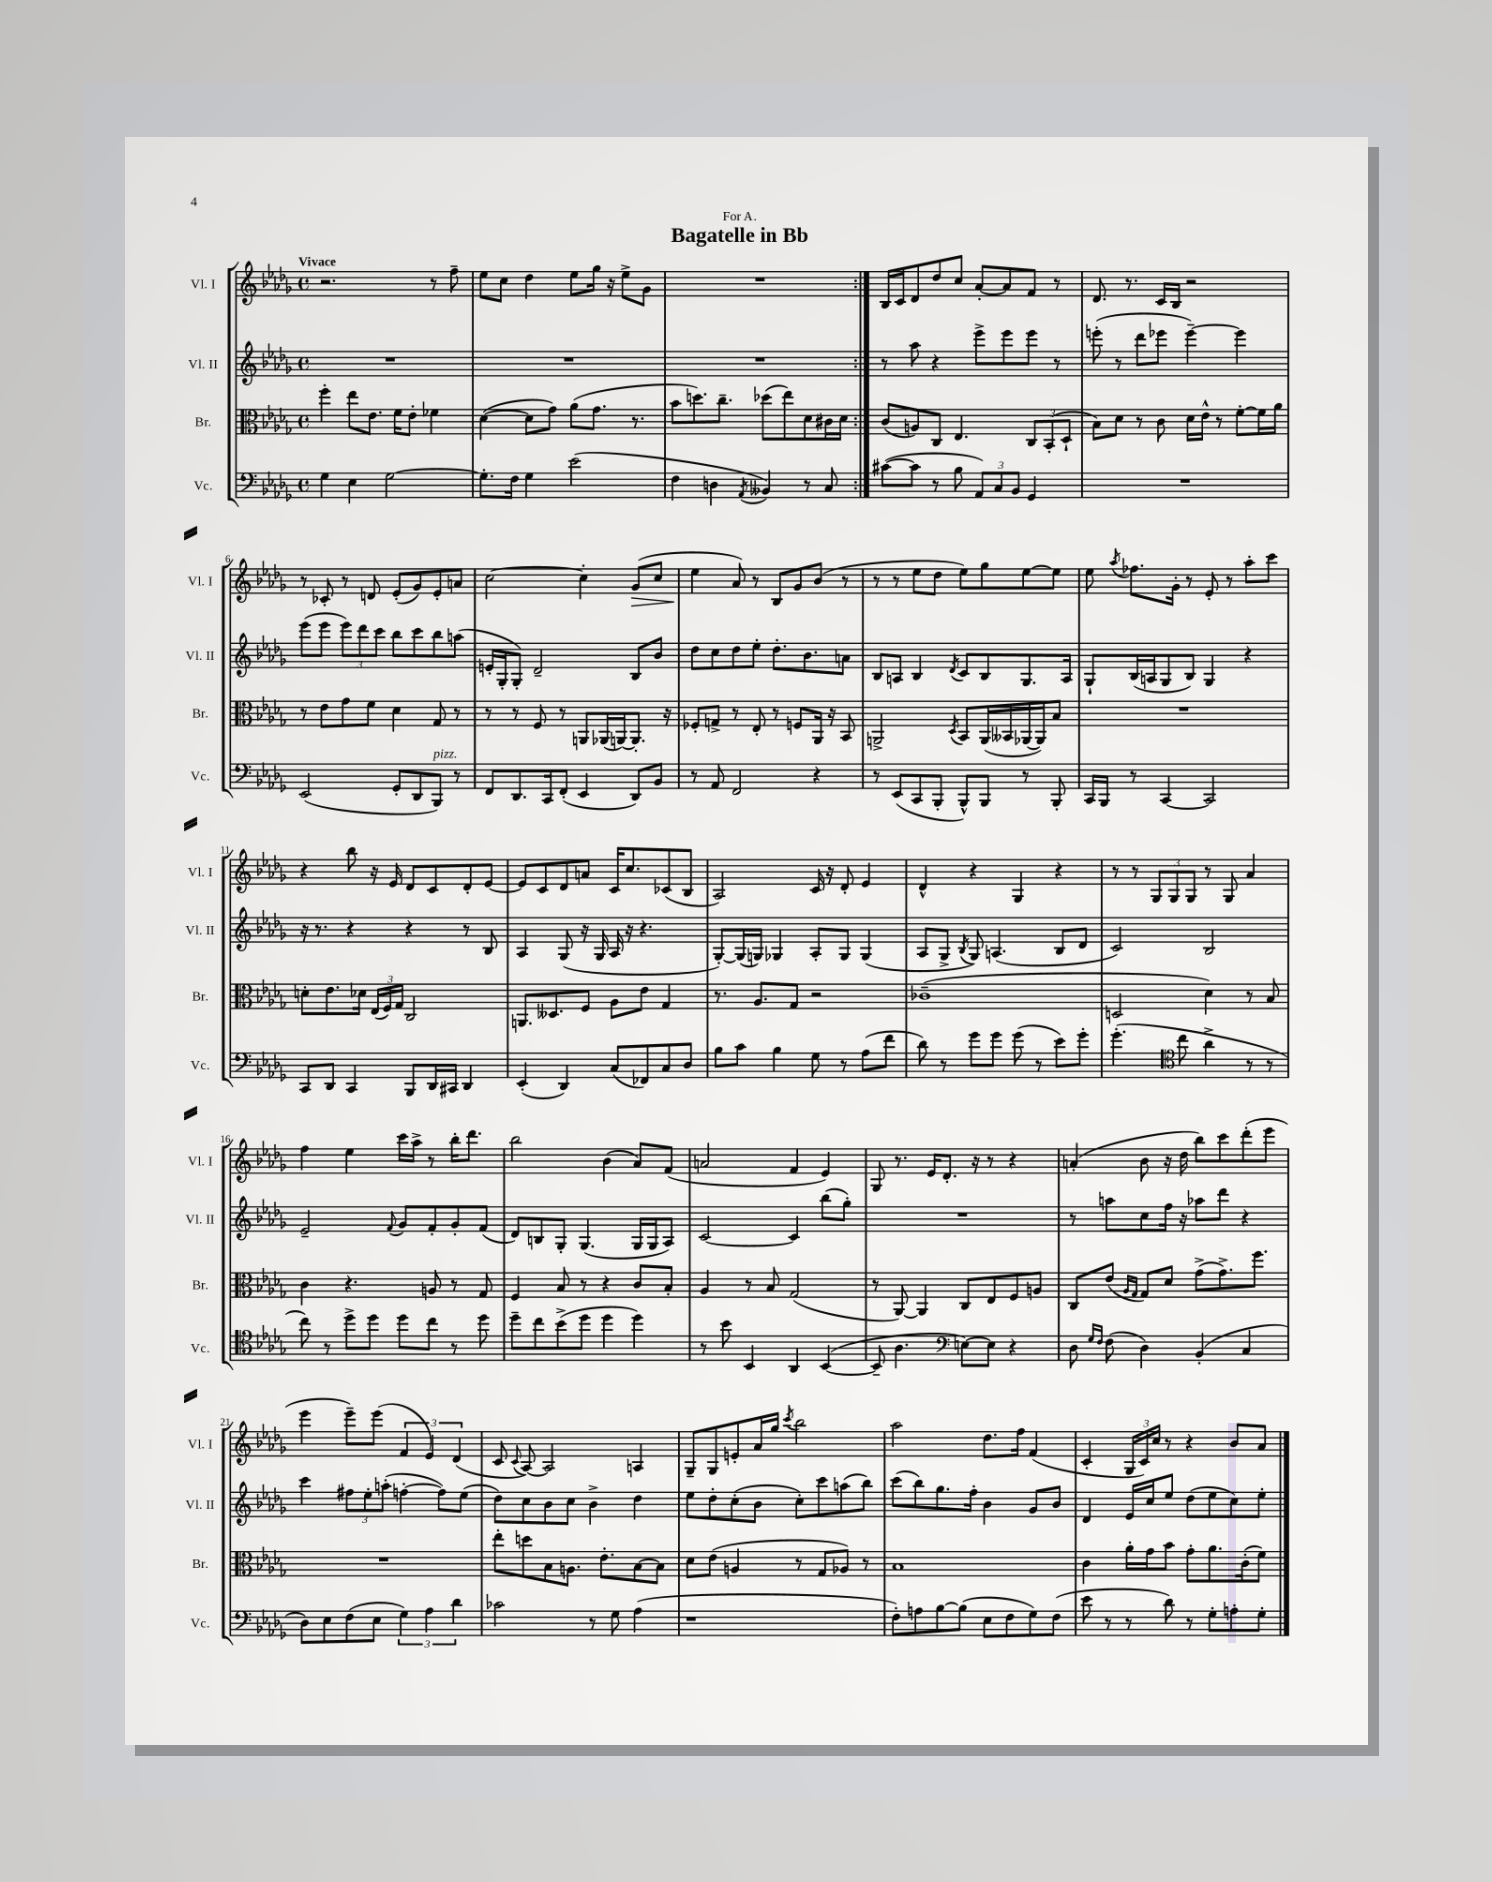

**kern	**kern	**kern	**kern
*staff4	*staff3	*staff2	*staff1
*clefF4	*clefC3	*clefG2	*clefG2
*k[b-e-a-d-g-]	*k[b-e-a-d-g-]	*k[b-e-a-d-g-]	*k[b-e-a-d-g-]
*M4/4	*M4/4	*M4/4	*M4/4
*met(c)	*met(c)	*met(c)	*met(c)
4G-\	4ff'\	1r	2.r
4E-\	8ee-\L	.	.
.	8.e-\J	.	.
[2G-\	.	.	.
.	16f\LK	.	.
.	8e-'\J	.	.
.	4f-\	.	8r
.	.	.	8ff~\
=	=	=	=
8.G-'\]L	([4d-\	1r	8ee-\L
.	.	.	8cc\J
16F\Jk	.	.	.
4G-\	8d-\]L	.	4dd-\
.	8g-\J)	.	.
(2e-\	(8a-\L	.	8ee-\L
.	8.g-\J	.	16gg-\Jk
.	.	.	16r
.	.	.	8ee-^\L
.	8.r	.	.
.	.	.	8g-\J
=	=	=	=
4F\	8b-\L	1r	1r
.	8.dd\)	.	.
4D\	.	.	.
.	8.cc~\J	.	.
8qAA-/	.	.	.
4BB--/)	(8dd-\L	.	.
.	8ee-\)	.	.
8r	8d-\	.	.
8C/	16c#\L	.	.
.	16d-\JJ	.	.
=:|!	=:|!	=:|!	=:|!
([8c#\L	(8c/L	8r	16B-/LL
.	.	.	16c/J
8c#\]J	8A/)	8aa-\	8d-/
8r	8C/J	4r	8dd-/
8B-\	4.E-/	.	8cc/J
12AA-/L)	.	8eee-^\L	[8a-'/L
12C/	.	.	.
.	.	8eee-\	8a-/]
12BB-/J	.	.	.
4GG-/	12C/L	8eee-\J	8f/J
.	(12BB-'/	.	.
.	.	8r	8r
.	12D-`/J	.	.
=	=	=	=
1r	8B-\L)	(8eee'\	8.d-/
.	8d-\J	8r	.
.	.	.	8.r
.	8r	8ddd-\L	.
.	8c\	8eee-\J	16c/LL
.	.	.	16B-/JJ
.	16d-\LL	[4eee-~\)	2r
.	16e-^^\JJ	.	.
.	8r	.	.
.	[8f'\L	4eee-\]	.
.	16f\]L	.	.
.	16a-\JJ	.	.
=	=	=	=
(2EE-/	8r	(8eee-\L	8r
.	8e-\L	8eee-\J	8c-'/
.	8g-\	12eee-\L)	8r
.	.	12ddd-\	.
.	8f\J	.	8d/
.	.	12ccc\J	.
8GG-'/L	4d-\	8bb-\L	(8e-'/L
8DD-/	.	8ccc\	8g-/)
8BBB-/J)	8G-/	8bb-\	8e-'/
8r	8r	(8aa\J	8a/J
=	=	=	=
8FF/L	8r	16e'/LL	[2cc\
.	.	16G-'/J	.
8.DD-/	8r	8G-'/J)	.
.	8F/	2d-~/	.
16CC/k	.	.	.
(8FF'/J	8r	.	.
4EE-/	8AA/L	.	4cc'\]
.	(16AA-/L	.	.
.	[16AA/J)	.	.
8DD-/L)	8.AA'/]J	8B-/L	(8g-/L
8BB-/J	.	8b-/J	8cc/J
.	16r	.	.
=	=	=	=
8r	8F-'/L	8dd-\L	4ee-\
8AA-/	8G^/J	8cc\	.
2FF/	8r	8dd-\	8a-/)
.	8E-'/	8ee-'\J	8r
.	8r	8.dd-'\L	8B-/L
.	8F/L	.	8g-/
.	.	8.b-\	.
4r	16AA-/Jk	.	(8b-/J
.	16r	.	.
.	8BB-/	8a\J	8r
=	=	=	=
8r	2AA^/	8B-/L	8r
(8EE-/L	.	8A/J	8r
8CC/	.	4B-/	8ee-\L
8BBB-'/J	.	.	8dd-\J
.	8qD-/	8qd-/	.
8BBB-^^/L)	8BB-/L	8c/L	8ee-\L)
8BBB-/J	(16AA/L	8B-/	8gg-\
.	16BB--/	.	.
8r	[16AA-/	8.G-/	[8ee-\
.	16AA-/]J)	.	.
8BBB-'/	8B-/J	.	8ee-\]J
.	.	16A/Jk	.
=	=	=	=
16CC/LL	1r	8G-`/L	8ee-\
16BBB-/JJ	.	.	.
.	.	.	8qaa-/
8r	.	(16B-/L	8.ff-\L
.	.	16A/J	.
[4CC/	.	8G-/	.
.	.	.	16g-'\Jk
.	.	8B-/J)	8r
2CC/]	.	4G-/	8e-'/
.	.	.	8r
.	.	4r	8aa-'\L
.	.	.	8ccc\J
=	=	=	=
8CC/L	8d'\L	16r	4r
.	.	8.r	.
8DD-/J	8.e-\	.	.
4CC/	.	4r	8bb-\
.	16d-\Jk	.	.
.	(24E-/LL	.	16r
.	24F/)	.	.
.	.	.	16e-/
.	24G-/JJ	.	.
8BBB-/L	2C/	4r	8d-/L
16DD-/L	.	.	8c/
16CC#/JJ	.	.	.
4DD-/	.	8r	8d-'/
.	.	8B-/	[8e-/J
=	=	=	=
(4EE-'/	8.AA/L	4A-/	8e-/]L
.	.	.	8c/
.	8.D--/	.	.
4DD-/)	.	(8G-/	8d-/
.	8F/J	16r	8a/J
.	.	16G-/	.
(8C/L	8A-\L	16A-/	16c/LK
.	.	16r	8.cc/
8FF-/)	8e-\J	4.r	.
8C/	4G-/	.	(8c-/
8D-/J	.	.	8B-/J
=	=	=	=
8B-\L	8.r	[8G-'/L)	2A-/)
8c\J	.	(16G-/]L	.
.	8.A-/L	16G/JJ)	.
4B-\	.	4G-/	.
.	8G-/J	.	.
8G-\	2r	8A-'/L	16c/
.	.	.	16r
8r	.	8G-/J	8d-'/
(8A-\L	.	(4G-/	4e-/
8f\J	.	.	.
=	=	=	=
8d-\)	(1c-~	8A-/L	4d-^^/
8r	.	8G-^/J	.
.	.	8qB-/	.
8g-\L	.	8G-/)	4r
8g-\J	.	(4.A/	.
(8g-\	.	.	4G-/
8r	.	.	.
8e-\L)	.	8B-/L	4r
8g-'\J	.	8d-/J	.
=	=	=	=
(4.g-'\	2D/	2c/)	8r
.	.	.	8r
.	.	.	12G-/L
.	.	.	12G-/
*clefC4	*	*	*
8cc\	.	.	.
.	.	.	12G-/J
4a-^\	4d-\)	2B-/	8r
.	.	.	8G-/
8r	8r	.	4a-/
8r	8B-/	.	.
=	=	=	=
8cc\)	4c\	2e-~/	4ff\
8r	.	.	.
8dd-^\L	4.r	.	4ee-\
8dd-\J	.	.	.
.	.	8qqf/	.
8dd-\L	.	8g-/L	16ccc\LL
.	.	.	16aa-^\JJ
8cc\J	8A/	8f'/	8r
8r	8r	8g-'/	16bb-'\LK
.	.	.	8.ddd-\J
8dd-\	8G-/	(8f/J	.
=	=	=	=
8dd-~\L	4F/	8d-/L)	2bb-\
8cc\	.	8B/	.
(8b-^\	8B-/	8G-'/J	.
8dd-\J	8r	(4.G-/	.
4dd-\	4r	.	(4b-\
4dd-\)	8c/L	16G-/LL	8a-/L)
.	.	16G-/J	.
.	8B-'/J	8A-/J)	(8f/J
=	=	=	=
8r	4A-/	[2c/	2a/
8b-\	.	.	.
4BB-/	8r	.	.
.	8B-/	.	.
4AA-/	(2G-/	4c/]	4f/
([4BB-/	.	(8bb-\L	4e-/)
.	.	8gg-'\J)	.
=	=	=	=
8BB-~/]	8r	1r	8G-/
4.A-\	[8AA-/)	.	8.r
.	4AA-/]	.	.
.	.	.	16e-/LK
.	.	.	8.d-'/J
*clefF4	*	*	*
[8E\L)	8C/L	.	.
.	.	.	16r
8E\]J	8E-/	.	8r
4r	8F/	.	4r
.	8A/J	.	.
=	=	=	=
8D-\	8C/L	8r	(4a'/
16qqG-/LL	.	.	.
16qqF/JJ	.	.	.
(8F\	(8e-/J	8aa\L	.
.	16qqA-/LL	.	.
.	16qqG-/JJ	.	.
4D-\)	8G-/L)	8cc\	8b-\
.	8d-/J	16ff\Jk	16r
.	.	16r	16dd-\
(4BB-'/	(8g-^\L	8aa-\L	8bb-\L)
.	8.g-^\)	8ddd-\J	8ccc\
4C/	.	4r	(8ddd-'\
.	8.ff\J	.	.
.	.	.	8eee-\J
=	=	=	=
8D-\L)	1r	4ccc\	4eee-\
8E-\	.	.	.
(8F\	.	12ff#\L	8eee-~\L)
.	.	12ee-'\	.
8E-\J	.	.	(8eee-\J
.	.	(12aa'\J	.
6G-\)	.	[4ff'\	6f/
6A-\	.	.	6e-/)
.	.	8ff\]L)	.
6d-\	.	.	(6d-/
.	.	(8ee-\J	.
=	=	=	=
2c-\	8ee-'\L	8dd-\L)	8c/
.	.	.	8qqc/
.	8dd\	8cc\	[8A-/)
.	8B-\	8b-\	2A-/]
.	8.A\J	8cc\J	.
8r	.	4b-^\	.
.	8.e-'\L	.	.
8G-\	.	.	.
(4A-\	[8B-\	4dd-\	4A/
.	8B-\]J	.	.
=	=	=	=
1r	8d-\L	8ee-\L	8G-~/L
.	(8e-\J	8dd-'\	8G-/
.	4A/	(8cc'\	8e'/
.	.	8b-\J	16a-/L
.	.	.	16gg-/JJ
.	.	.	8qccc/
.	8r	8cc'\L)	2bb-\
.	8G-/L	8ccc\	.
.	8A-/J)	(8aa\	.
.	8r	8bb-\J)	.
=	=	=	=
8F'\L)	1B-	(8ccc\L	2aa-\
8A\	.	8bb-\)	.
[8B-\	.	8.gg-\	.
(8B-\]J	.	.	.
.	.	16ff'\Jk	.
8E-\L	.	4b-\	8.dd-\L
8F\	.	.	.
.	.	.	16ff\Jk
8G-\)	.	8g-/L	(4f/
(8F\J	.	8b-/J	.
=	=	=	=
8e-\	4c\	4d-/	4c'/
8r	.	.	.
8r	16a-'\LL	16e-/LL	24G-/LL
.	.	.	24c/)
.	16g-\J	16cc/J	.
.	.	.	24cc/JJ
8d-\)	8b-\J	8ee-/J	8r
8r	8g-'\L	(8dd-\L	4r
8G-'\L	8.a-\	8ee-\	.
8A'\	.	8cc\)	8b-/L
.	(16c'\k	.	.
8G-'\J	8f\J)	8ee-'\J	8a-/J
==	==	==	==
*-	*-	*-	*-
